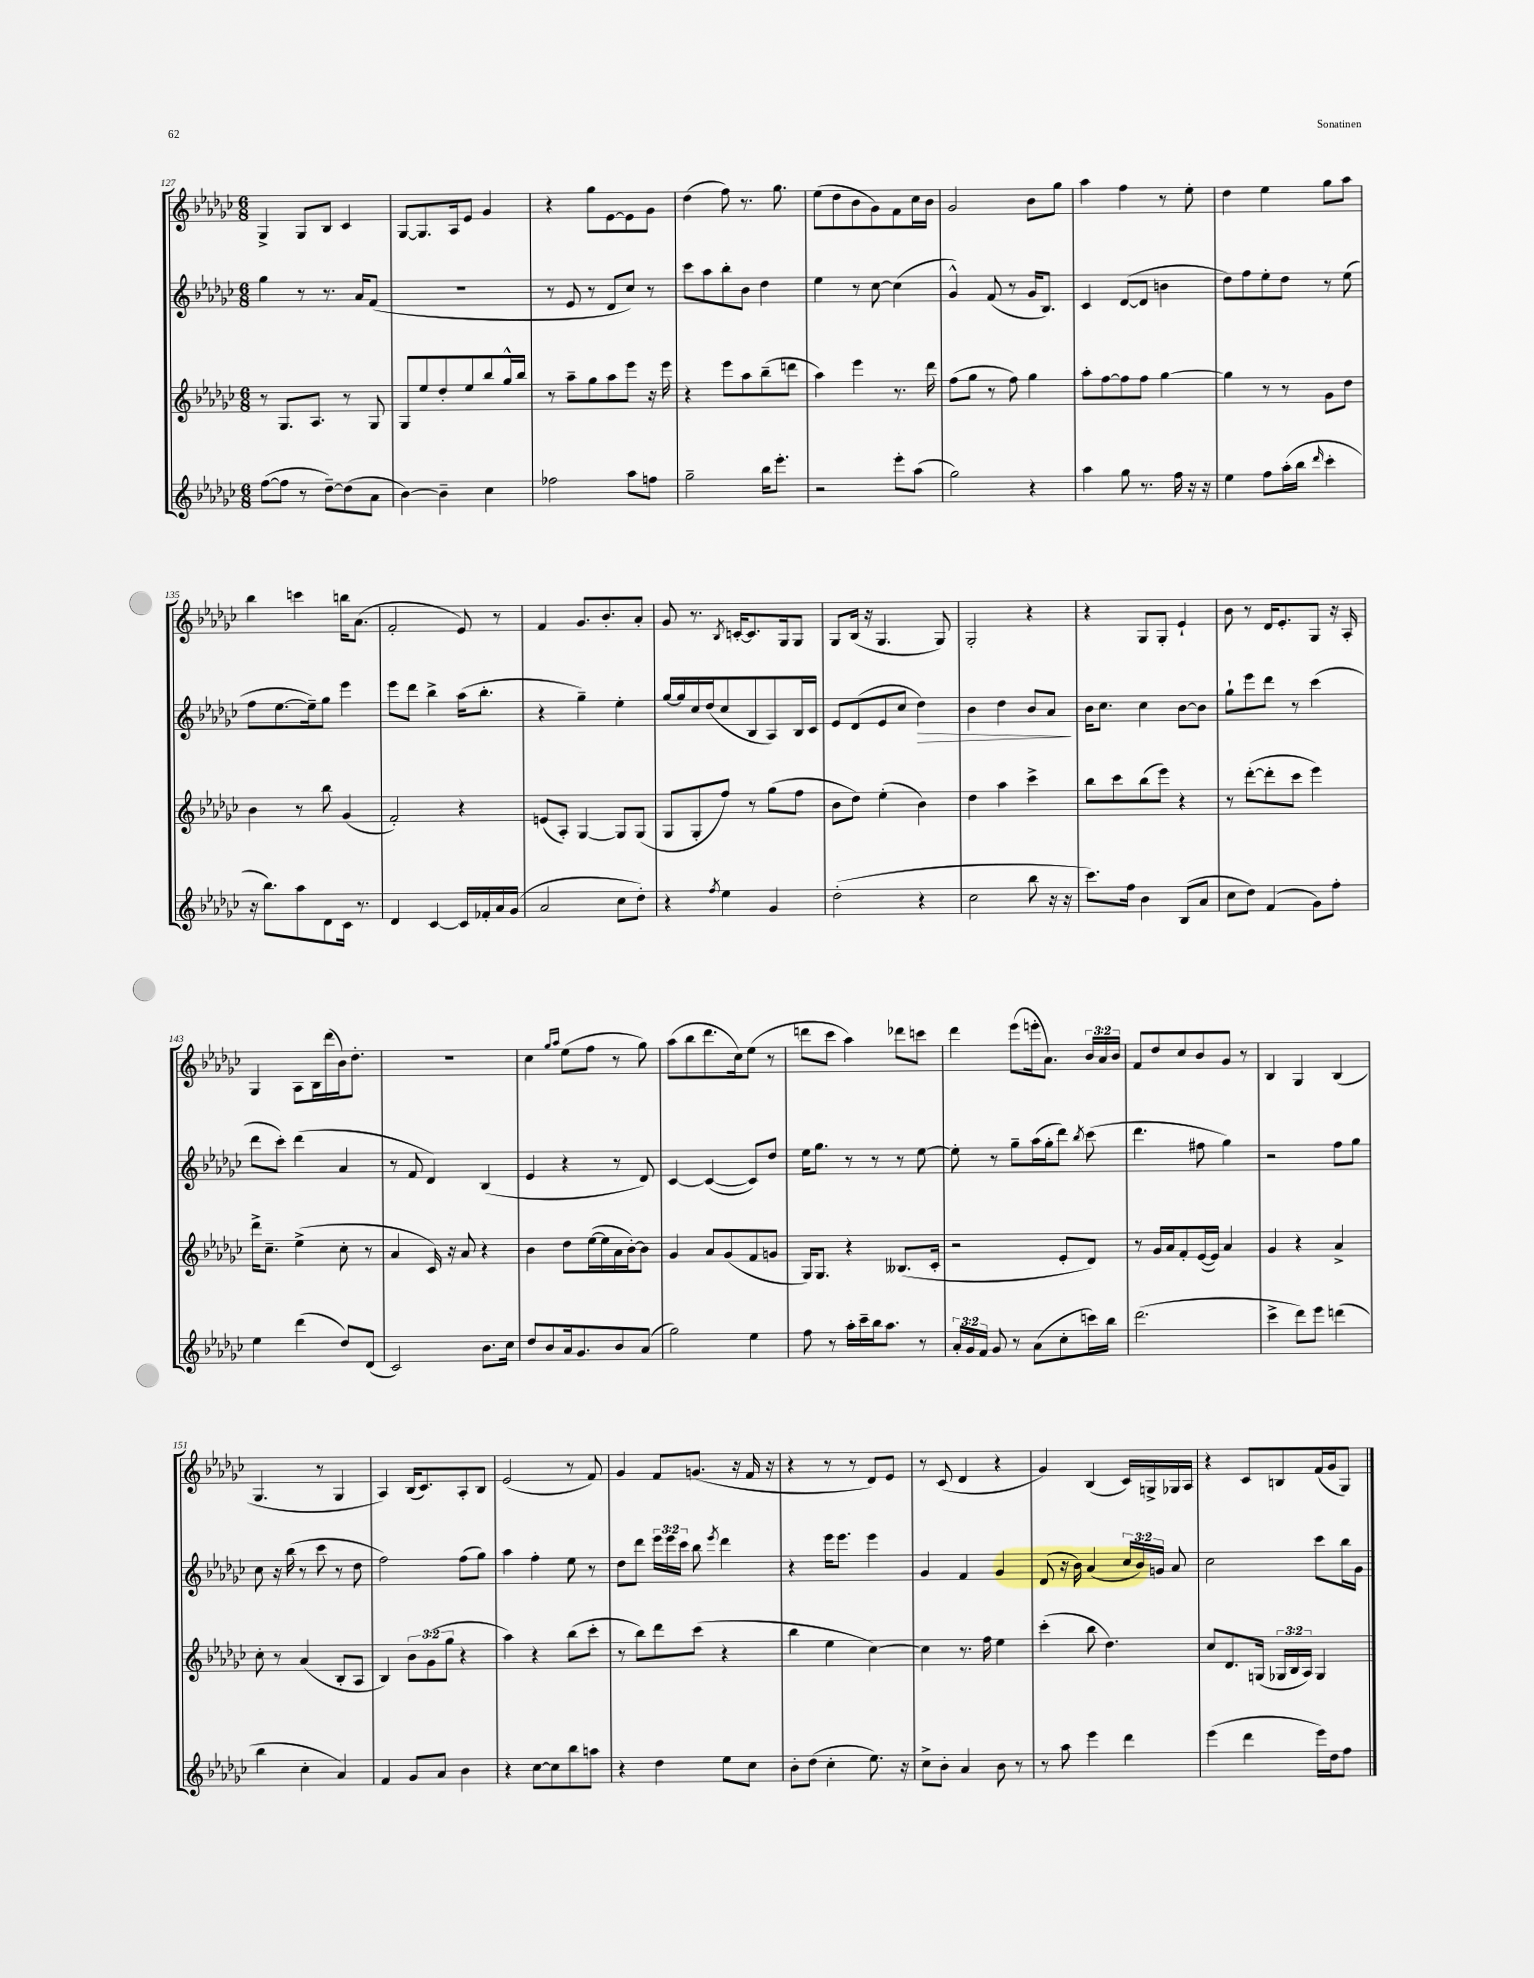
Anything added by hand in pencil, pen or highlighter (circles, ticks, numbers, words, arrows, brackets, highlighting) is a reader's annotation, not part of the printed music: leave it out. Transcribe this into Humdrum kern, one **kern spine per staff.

**kern	**kern	**kern	**kern
*staff4	*staff3	*staff2	*staff1
*clefG2	*clefG2	*clefG2	*clefG2
*k[b-e-a-d-g-c-]	*k[b-e-a-d-g-c-]	*k[b-e-a-d-g-c-]	*k[b-e-a-d-g-c-]
*M6/8	*M6/8	*M6/8	*M6/8
([8ff	8r	4gg-	4G-^
8ff]	8.G-	.	.
8r	.	8r	8G-
.	8.A-	.	.
[8dd-~)	.	8.r	8B-
(8dd-]	8r	.	4c-
.	.	16a-	.
8a-	8G-	(8f	.
=	=	=	=
[4b-)	8G-	2.r	[8G-
.	8ee-	.	8.G-]
4b-~]	8dd-'	.	.
.	.	.	16A-
.	8ee-	.	8e-
4cc-	8bb-	.	4g-
.	16gg-^^	.	.
.	16bb-	.	.
=	=	=	=
2ff-	8r	8r	4r
.	8aa-~	8e-	.
.	8gg-	8r	8gg-
.	8aa-	8d-	[8e-
8aa-	8eee-	8cc-)	8e-]
8ff	16r	8r	8g-
.	16eee-	.	.
=	=	=	=
2gg-~	4r	8ccc-	(4dd-
.	.	8aa-	.
.	8eee-	8bb-'	8ff)
.	8aa-	8b-	8.r
16bb-	(8bb-~	4dd-	.
8.eee-'	.	.	8.gg-
.	8ddd	.	.
=	=	=	=
2r	4aa-)	4ee-	(8ee-
.	.	.	8dd-
.	4eee-	8r	8b-
.	.	[8cc-	8g-)
8eee-'	8.r	(4cc-]	8f
(8aa-	.	.	16cc-
.	16ddd-	.	16b-
=	=	=	=
2gg-)	(8ff	4g-^^)	2g-
.	8gg-	.	.
.	8r	(8f	.
.	8ff)	8r	.
4r	4gg-	16g-	8b-
.	.	8.B-)	.
.	.	.	8gg-
=	=	=	=
4aa-	8aa-'	4c-	4aa-
.	[8ff	.	.
8gg-	8ff]	([8d-	4ff
8.r	8ff	8d-]	.
.	[4gg-	4b	8r
16ff	.	.	.
16r	.	.	8ee-'
16r	.	.	.
=	=	=	=
4ee-	4gg-]	8dd-)	4dd-
.	.	8ff	.
8ff	8r	8ee-'	4ee-
(16aa-'	8r	8dd-	.
16bb-	.	.	.
16qqddd-	.	.	.
4ccc-'	8g-	8r	8gg-
.	8dd-	(8ee-	8aa-
=	=	=	=
16r	4b-	8ff	4bb-
8.bb-)	.	.	.
.	.	[8.ee-	.
8aa-	8r	.	4ccc
.	.	16ee-~])	.
8d-	8bb-	8gg-	.
16c-	(4g-	4eee-	16bb
8.r	.	.	(8.a-
=	=	=	=
4d-	2f')	8eee-	2f'
.	.	8ddd-	.
[4c-	.	4bb-^	.
16c-]	4r	(16aa-	8e-)
16f-'	.	8.bb-'	.
16a-	.	.	8r
(16g-	.	.	.
=	=	=	=
2a-	(8e	4r	4f
.	8A-')	.	.
.	[4G-	4gg-~)	8.g-
.	.	.	8.b-'
8cc-	8G-]	4ee-'	.
8dd-')	(8G-	.	8a-'
=	=	=	=
4r	8G-	[16gg-	8g-
.	.	16gg-]	.
.	8G-'	16cc-	8.r
.	.	(16dd-	.
8qff	.	.	.
4ee-	8ff)	8cc-	.
.	.	.	8qB-
.	.	.	[16c'
.	8r	8B-	8.c]
4g-	(8gg-	8A-)	.
.	.	.	16G-
.	8ff	16B-	8G-
.	.	16c-	.
=	=	=	=
(2dd-'	8b-	8e-	8G-
.	8dd-)	(8d-	(16B-
.	.	.	16r
.	(4ee-'	8e-	4.G-
.	.	8cc-	.
4r	4b-)	4dd-)	.
.	.	.	8G-)
=	=	=	=
2cc-	4dd-	4b-	2G-'
.	4aa-	4dd-	.
8bb-	4ccc-^	8b-	4r
16r	.	8a-	.
16r	.	.	.
=	=	=	=
8.ccc-)	8bb-	16b-	4r
.	.	8.cc-	.
.	8ccc-	.	.
16ff	.	.	.
4b-	(8bb-	4cc-	8G-
.	8eee-)	.	8G-'
(8B-	4r	[8b-	4e-`
8a-	.	8b-]	.
=	=	=	=
8cc-	8r	8gg-`	8b-
8dd-)	([8ddd-'	8eee-	8r
(4f	8ddd-']	8ddd-	16d-
.	.	.	8.e-'
.	8ccc-	8r	.
8g-)	4eee-)	(4ccc-	8G-
8ff'	.	.	16r
.	.	.	16A-'
=	=	=	=
4ee-	16ddd-^	8ddd-	4G-
.	8.cc-~	.	.
.	.	8ccc-')	.
(4ddd-	(4ee-^	(4ddd-	8A-
.	.	.	16B-
.	.	.	(16ddd-
8dd-)	8cc-'	4a-	16b-)
.	.	.	8.dd-'
(8d-	8r	.	.
=	=	=	=
2c-)	4a-	8r	2.r
.	.	8f	.
.	16c-)	4d-)	.
.	16r	.	.
.	8a-	.	.
8.b-	4r	(4B-	.
16cc-	.	.	.
=	=	=	=
8dd-	4b-	4e-	4cc-
8b-	.	.	.
.	.	.	16qqgg-
.	.	.	16qqaa-
16a-	8dd-	4r	(8ee-
8.g-	.	.	.
.	([16ee-	.	8ff
.	16ee-]	.	.
8b-	16a-	8r	8r
.	[16b-')	.	.
(8a-	8b-]	8d-)	8gg-)
=	=	=	=
2gg-)	4g-	[4c-	(8aa-
.	.	.	8bb-
.	8a-	(4c-_	8.ddd-
.	(8g-	.	.
.	.	.	16cc-)
4ee-	8f	8c-])	(8ee-
.	8g	8dd-	8r
=	=	=	=
8ff	16G-)	16ee-	8ddd
.	8.G-	8.gg-	.
8r	.	.	8ccc-
16aa-'	4r	8r	4aa-)
16ccc-~	.	.	.
16bb-	.	8r	.
8.aa-	.	.	.
.	(8.B--	8r	8ddd-
8r	.	[8ee-	8ccc
.	16c-'	.	.
=	=	=	=
24a-'	2r	8ee-']	4ddd-
24g-	.	.	.
24f	.	.	.
8g-	.	8r	.
8r	.	8gg-~	(8eee-
(8a-	.	(16aa-	16eee'
.	.	16gg-'	8.a-)
8cc-'	8e-'	8ddd-)	.
.	.	8qbb-	.
16ccc)	8d-)	(8ccc-	24b-
.	.	.	24a-
16bb-	.	.	.
.	.	.	24b-
=	=	=	=
(2.ddd-	8r	4.ddd-	8f
.	16g-	.	8dd-
.	16a-	.	.
.	8f'	.	8cc-
.	([16e-	8ff#	8b-
.	16e-])	.	.
.	4a-	4gg-)	8g-
.	.	.	8r
=	=	=	=
4ccc-^	4g-	2r	4B-
8ddd-)	4r	.	4G-
8eee-	.	.	.
(4ddd	4a-^	8ff	(4B-
.	.	8gg-	.
=	=	=	=
4bb-	8cc-'	8cc-	4.G-
.	8r	16r	.
.	.	(16bb-	.
4cc-'	(4a-	8r	.
.	.	8ccc-	8r
4a-)	8B-'	8r	4G-
.	8A-	8dd-	.
=	=	=	=
4f	4B-)	2ff)	4A-)
8g-	12b-	.	(16B-
.	.	.	8.c-)
.	(12g-	.	.
8a-	.	.	.
.	12gg-	.	.
4b-	4r	(8ff	8A-'
.	.	8gg-)	8B-
=	=	=	=
4r	4aa-)	4aa-	(2e-
[8cc-	4r	4ff'	.
8cc-]	.	.	.
8bb-	(8bb-	8ee-	8r
8aa	8ccc-'	8r	8f)
=	=	=	=
4r	8r	8dd-	4g-
.	8bb-)	8ddd-	.
4dd-	8ddd-	24eee-	8f
.	.	24eee-	.
.	.	24ccc-	.
.	(8ccc-	8bb-	(8.g
.	.	8qeee-	.
8ee-	4r	4ddd-	.
.	.	.	16r
8cc-	.	.	16f
.	.	.	16r
=	=	=	=
8b-'	4bb-	4r	4r
(8dd-	.	.	.
4cc-'	4ee-	16eee-	8r
.	.	8.eee-	.
.	.	.	8r
8.ee-)	[4cc-)	4eee-	8d-)
.	.	.	8e-
16r	.	.	.
=	=	=	=
8cc-^	4cc-]	4g-	8r
8b-'	.	.	(8c-
4a-	8.r	4f	4d-
.	16ff	.	.
8b-	4ee-	4g-	4r
8r	.	.	.
=	=	=	=
8r	(4ccc-'	(8d-	4g-)
8aa-	.	16r	.
.	.	16b-)	.
4eee-	8bb-	(4a-	(4B-
.	4.dd-)	.	.
4ddd-	.	24cc-	16c-)
.	.	24b-)	.
.	.	.	16G^
.	.	24g	.
.	.	8a-	16G-
.	.	.	16A-
=	=	=	=
(4eee-	8cc-	2cc-	4r
.	8.d-	.	.
4ddd-	.	.	8c-
.	(16G	.	.
.	24G-	.	8B
.	24B-	.	.
.	24A-)	.	.
16eee-)	4G-	8ccc-	(16f
16dd-	.	.	16g-
8ff	.	16bb-	8G-)
.	.	16g-	.
==	==	==	==
*-	*-	*-	*-
